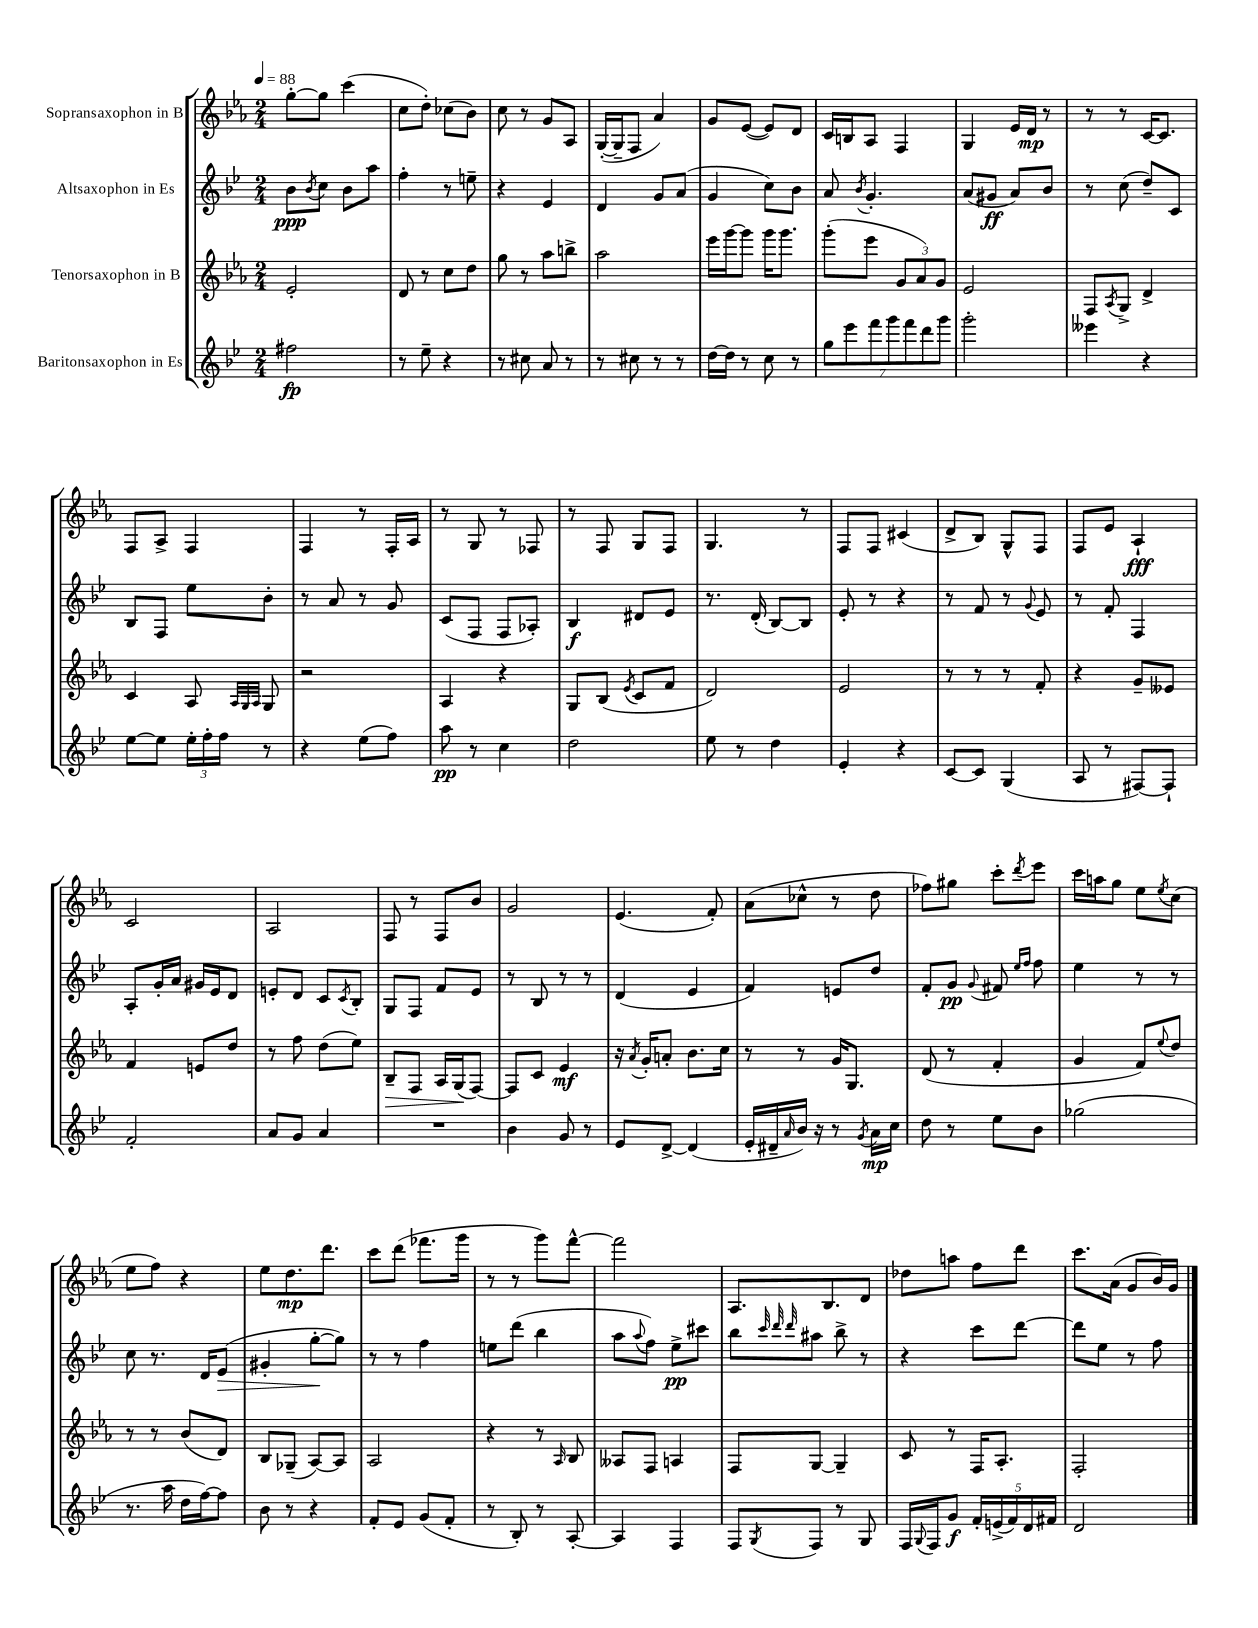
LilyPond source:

<<
\new StaffGroup <<
\new Staff = "s0" \with { instrumentName = "Sopransaxophon in B" } {
    \clef treble \key ees \major \numericTimeSignature \time 2/4 \tempo 4 = 88
    g''8~-. g''8 c'''4( |
    c''8 d''8-.) ces''8( bes'8) |
    c''8 r8 g'8 aes8 |
    g16~-.( g16-- f8 aes'4) |
    g'8 ees'8~( ees'8) d'8 |
    c'16 b16 aes8 f4 |
    g4 ees'16 d'16\mp r8 |
    r8 r8 c'16~ c'8. |
    f8 aes8-> f4 |
    f4 r8 f16-. aes16 |
    r8 g8 r8 fes8 |
    r8 f8 g8 f8 |
    g4. r8 |
    f8 f8 cis'4( |
    d'8-> bes8) g8-^ f8 |
    f8 ees'8 aes4-!\fff |
    c'2 |
    aes2 |
    f8 r8 f8 bes'8 |
    g'2 |
    ees'4.( f'8-.) |
    aes'8( ces''8-^ r8 d''8 |
    fes''8) gis''8 c'''8-. \acciaccatura { d'''8 } ees'''8 |
    c'''16 a''16 g''8 ees''8 \acciaccatura { ees''8 } c''8( |
    ees''8 f''8) r4 |
    ees''8 d''8.\mp d'''8. |
    c'''8 d'''8( fes'''8. g'''16 |
    r8 r8 g'''8) f'''8~-^ |
    f'''2 |
    aes8. bes8. d'8 |
    des''8 a''8 f''8 d'''8 |
    c'''8. aes'16( g'8 bes'16) g'16 \bar "|." |
}
\new Staff = "s1" \with { instrumentName = "Altsaxophon in Es" } {
    \clef treble \key bes \major \numericTimeSignature \time 2/4
    bes'8\ppp \acciaccatura { bes'8 } c''8 bes'8 a''8 |
    f''4-. r8 e''8-- |
    r4 ees'4 |
    d'4 g'8 a'8( |
    g'4 c''8) bes'8 |
    a'8 \acciaccatura { bes'8 } g'4.-. |
    a'8( gis'8\ff a'8) bes'8 |
    r8 c''8( d''8--) c'8 |
    bes8 f8 ees''8 bes'8-. |
    r8 a'8 r8 g'8 |
    c'8( f8 f8 aes8-.) |
    bes4\f dis'8 ees'8 |
    r8. d'16-.( bes8~) bes8 |
    ees'8-. r8 r4 |
    r8 f'8 r8 \appoggiatura { g'8 } ees'8 |
    r8 f'8-. f4 |
    a8-. g'16-. a'16 gis'16 ees'16 d'8 |
    e'8-. d'8 c'8 \acciaccatura { c'8 } bes8-. |
    g8 f8 f'8 ees'8 |
    r8 bes8 r8 r8 |
    d'4( ees'4 |
    f'4) e'8 d''8 |
    f'8-. g'8\pp \appoggiatura { g'8 } fis'8 \grace { ees''16 f''16 } f''8 |
    ees''4 r8 r8 |
    c''8 r8. d'16 ees'8\>( |
    gis'4-. g''8~-.\! g''8) |
    r8 r8 f''4 |
    e''8 d'''8( bes''4 |
    a''8 \appoggiatura { a''8 } f''8) ees''8->\pp cis'''8 |
    bes''8 \grace { c'''32 d'''32 d'''32 } ais''8 bes''8-> r8 |
    r4 c'''8 d'''8~ |
    d'''8 ees''8 r8 f''8 \bar "|." |
}
\new Staff = "s2" \with { instrumentName = "Tenorsaxophon in B" } {
    \clef treble \key ees \major \numericTimeSignature \time 2/4
    ees'2-. |
    d'8 r8 c''8 d''8 |
    g''8 r8 aes''8 b''8-> |
    aes''2 |
    ees'''16 g'''16~ g'''8 g'''16 g'''8. |
    g'''8-.( ees'''8 \tuplet 3/2 { g'8 aes'8) g'8 } |
    ees'2 |
    f8 \acciaccatura { aes8 } g8-> d'4-> |
    c'4 aes8 \grace { aes32 g32 aes32 } g8 |
    r2 |
    aes4 r4 |
    g8 bes8( \acciaccatura { ees'8 } c'8 f'8 |
    d'2) |
    ees'2 |
    r8 r8 r8 f'8-. |
    r4 g'8-- eeses'8 |
    f'4 e'8 d''8 |
    r8 f''8 d''8( ees''8) |
    bes8--\> f8 aes16 g16\!( f8~) |
    f8 c'8 ees'4\mf |
    r16 \acciaccatura { aes'8 } g'16-. a'8-. bes'8. c''16 |
    r8 r8 g'16 g8. |
    d'8( r8 f'4-. |
    g'4 f'8) \appoggiatura { ees''8 } d''8 |
    r8 r8 bes'8( d'8) |
    bes8 ges8--( aes8~) aes8 |
    aes2 |
    r4 r8 \grace { aes16 } bes8 |
    aeses8 f8 a4 |
    f8 g8~ g4-- |
    c'8 r8 f16 aes8.-. |
    f2-. \bar "|." |
}
\new Staff = "s3" \with { instrumentName = "Baritonsaxophon in Es" } {
    \clef treble \key bes \major \numericTimeSignature \time 2/4
    fis''2\fp |
    r8 ees''8-- r4 |
    r8 cis''8 a'8 r8 |
    r8 cis''8 r8 r8 |
    d''16~ d''16 r8 c''8 r8 |
    \tuplet 7/4 { g''8 ees'''8 f'''8 g'''8 f'''8 d'''8 g'''8 } |
    g'''2-. |
    eeses'''4 r4 |
    ees''8~ ees''8 \tuplet 3/2 { ees''16-. f''16-. f''16 } r8 |
    r4 ees''8( f''8) |
    a''8\pp r8 c''4 |
    d''2 |
    ees''8 r8 d''4 |
    ees'4-. r4 |
    c'8~ c'8 g4( |
    a8 r8 fis8~) fis8-! |
    f'2-. |
    a'8 g'8 a'4 |
    R2 |
    bes'4 g'8 r8 |
    ees'8 d'8~-> d'4( |
    ees'16-. dis'16-- \grace { a'16 } bes'16) r16 r8 \acciaccatura { g'8 } a'16\mp c''16 |
    d''8 r8 ees''8 bes'8 |
    ges''2( |
    r8. a''16 d''16 f''16~) f''8 |
    bes'8 r8 r4 |
    f'8-. ees'8 g'8( f'8-. |
    r8 bes8-.) r8 a8~-. |
    a4 f4 |
    f8 \acciaccatura { g8 } f8 r8 g8 |
    f16 \appoggiatura { g8 } f16 g'8\f \tuplet 5/4 { f'16-. e'16->( f'16) d'16 fis'16 } |
    d'2 \bar "|." |
}
>>
>>
\layout { \context { \Score \remove "Bar_number_engraver" } }
